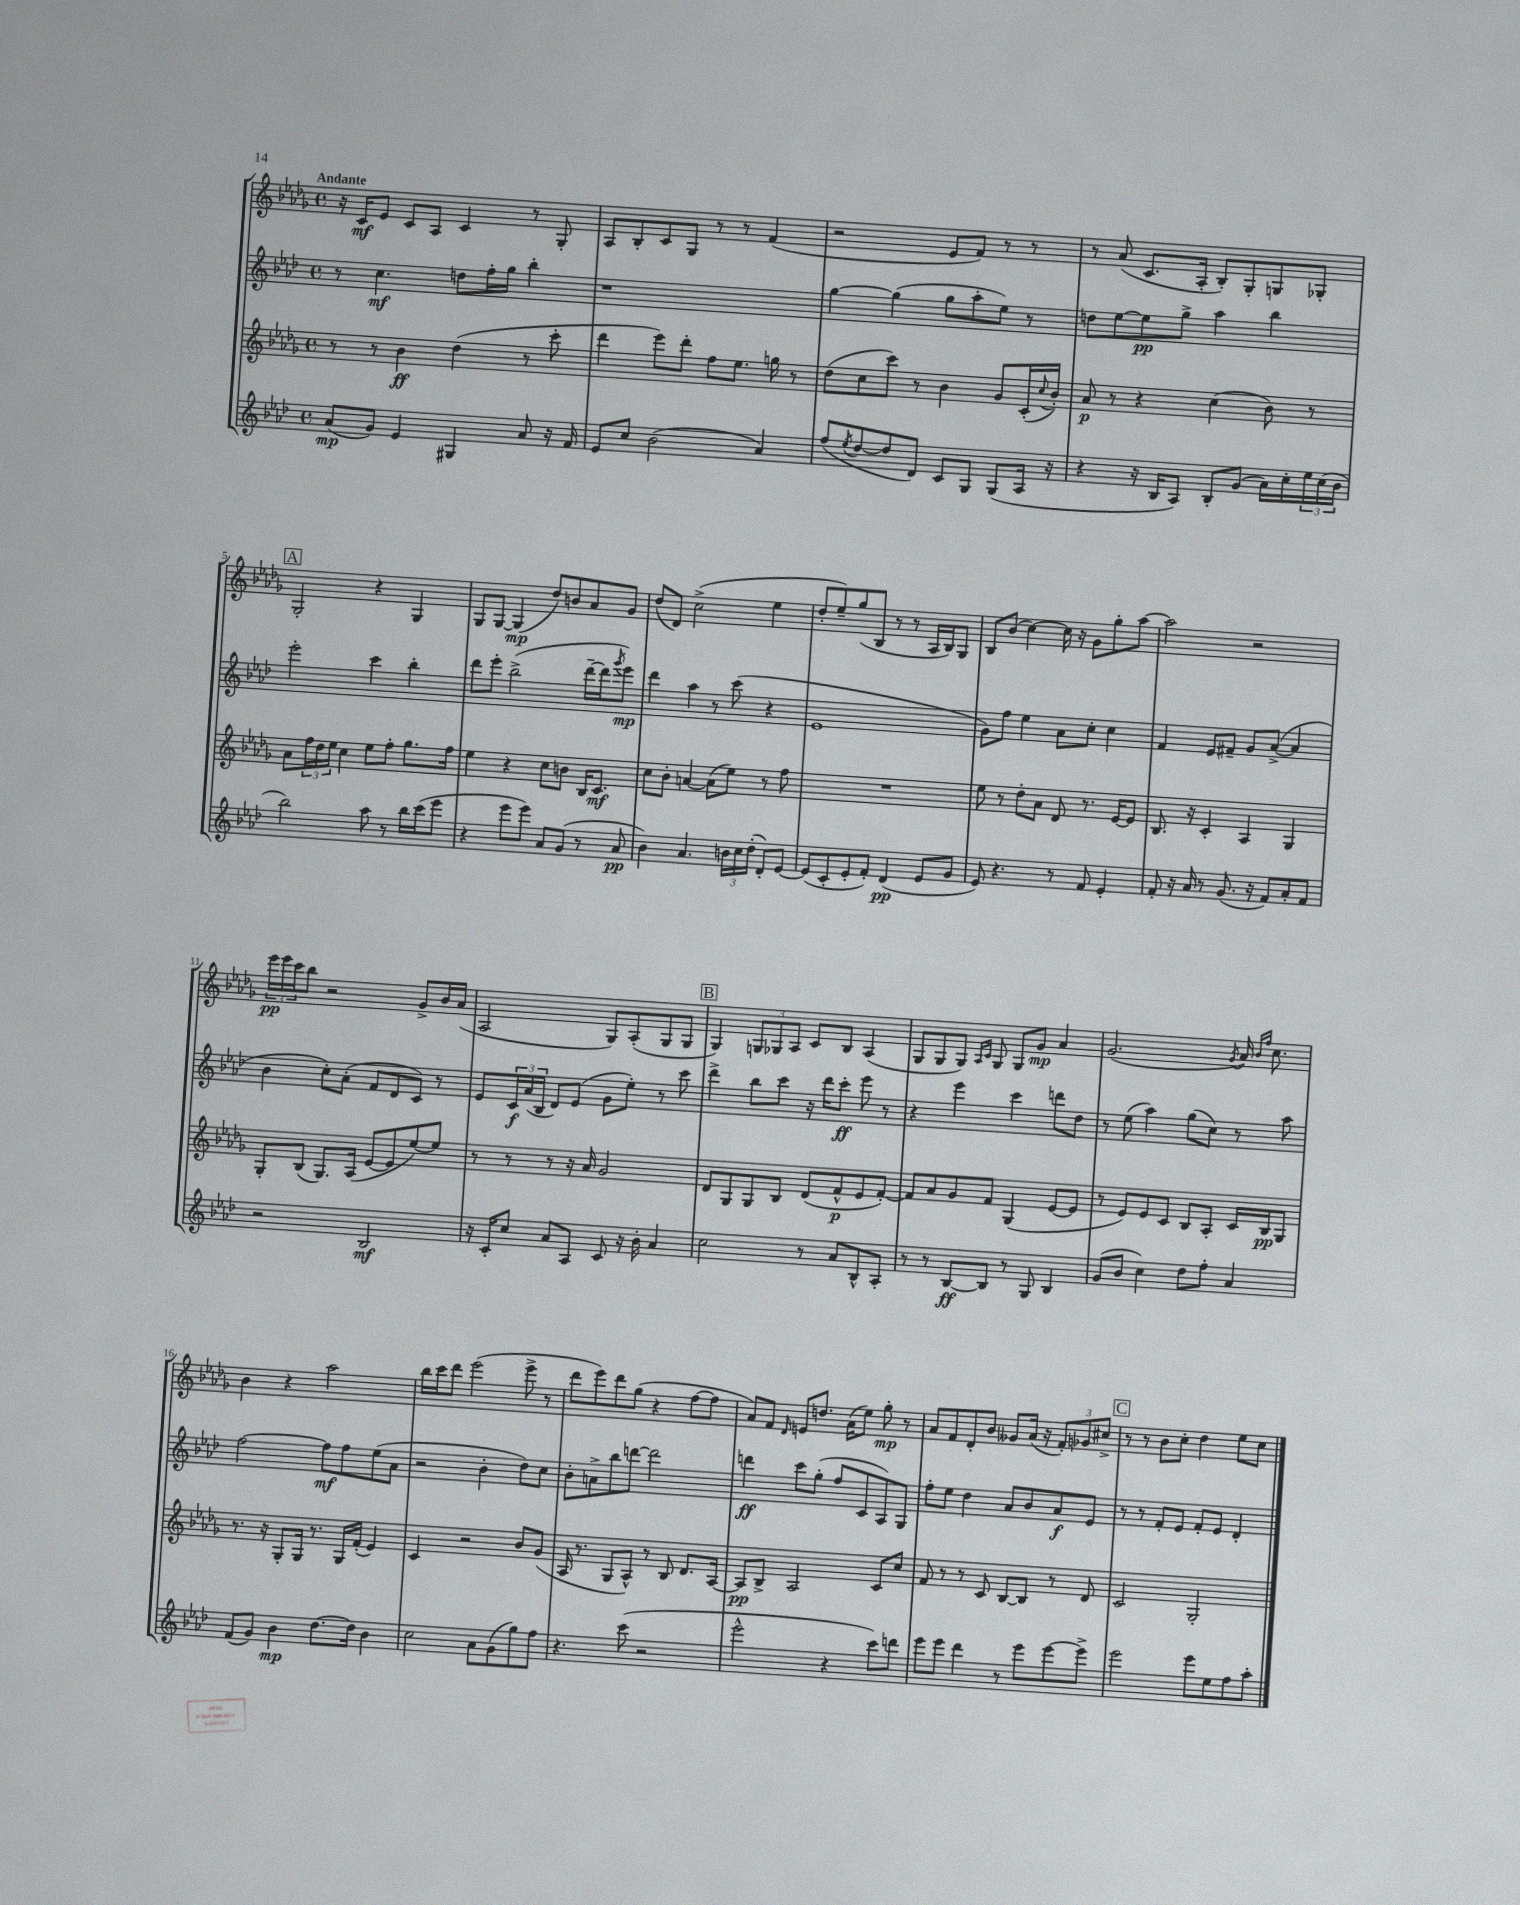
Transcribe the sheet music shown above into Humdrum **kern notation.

**kern	**kern	**kern	**kern
*staff4	*staff3	*staff2	*staff1
*clefG2	*clefG2	*clefG2	*clefG2
*k[b-e-a-d-]	*k[b-e-a-d-g-]	*k[b-e-a-d-]	*k[b-e-a-d-g-]
*M4/4	*M4/4	*M4/4	*M4/4
*met(c)	*met(c)	*met(c)	*met(c)
(8a-/L	8r	8r	16r
.	.	.	16c/LK
8g/J)	8r	4.cc\	8e-/J
4e-/	4b-\	.	8c/L
.	.	.	8A-/J
4G#/	(4dd-\	8dd\L	4c/
.	.	16ff'\L	.
.	.	16gg\JJ	.
8a-/	8r	4bb-'\	8r
16r	8ccc'\	.	8G-'/
16f/	.	.	.
=	=	=	=
8e-/L	4ddd-\	1r	8A-/L
8cc/J	.	.	8B-'/
(2b-\	8eee-\L)	.	8c/
.	8ddd-'\J	.	8G-/J
.	8ff\L	.	8r
.	8.ee-\J	.	8r
4a-/)	.	.	(4f/
.	16gg\	.	.
.	8r	.	.
=	=	=	=
(8ff/L	(8dd-\L	[4gg\	2r
8qee-/	.	.	.
[8dd-/	8cc\	.	.
8dd-/]	8ccc\J)	(4gg\]	.
8d-/J)	8r	.	.
8c/L	4b-\	8gg\L	8e-/L
8G/J	.	8aa-'\	8f/J)
(8G/L	8g-/L	8ee-\J)	8r
16A-/Jk	(16c'/L	8r	8r
.	8qqcc/	.	.
16r	16b-'/JJ)	.	.
=	=	=	=
4r	8a-/	8dd\L	8r
.	8r	[8ee-\	(8a-/
16r	4r	8ee-\]	8.c/L
16B-/LK	.	.	.
8A-/J)	.	8gg^\J	.
.	.	.	16A-'/Jk
8B-'/L	(4cc\	4aa-\	8B-'/L)
(8g/J	.	.	8G-'/
16a-\LL)	8b-\)	4bb-\	8G/
16cc'\	.	.	.
24ee-\	8r	.	8G-'/J
(24cc\	.	.	.
24b-\JJ	.	.	.
=	=	=	=
2bb-\)	8a-\L	2eee-'\	2G-'/
.	24ff\L	.	.
.	24dd-\	.	.
.	24ee-\JJ	.	.
.	4cc\	.	.
8aa-\	8ee-\L	4ccc\	4r
8r	8ff'\J	.	.
16bb-\LL	8.gg-\L	4bb-'\	4G-/
(16ccc\J	.	.	.
8eee-\J	.	.	.
.	16ff\Jk	.	.
=	=	=	=
4r	4ee-\	8ddd-\L	8G-/L
.	.	8eee-'\J	[8G-/J
8eee-\L	4r	(2bb-^\	(4G-/]
8eee-\J)	.	.	.
8a-/L	8cc\L	.	8dd-/L)
(8g/J	8b\J	.	8b/
8r	16B-/LK	[16ddd-~\LL	8a-/
.	8.c/J	16ddd-\]J	.
.	.	8qggg/	.
8a-/	.	8eee-\J)	8g-/J
=	=	=	=
4b-\)	8cc\L	4ddd-\	(8dd-/L
.	8b-'\J	.	8d-/J)
4.a-/	[4a/	4aa-\	(2cc^\
.	(8a\]L	8r	.
24b\LL	8ee-\J)	(8ccc\	.
24cc\	.	.	.
(24dd-'\JJ	.	.	.
8d-'/L)	8r	4r	4ee-\
[8e-/J	8ff\	.	.
=	=	=	=
(8e-/]L	1r	1e-	8dd-'/L
8c'/	.	.	8ee-~/)
8e-'/	.	.	(8gg-/
8f'/J)	.	.	8B-/J
(4d-/	.	.	8r
.	.	.	8r
8e-/L	.	.	16A-/LL
.	.	.	16B-/J)
8g/J	.	.	8G-/J
=	=	=	=
8e-/)	8ee-\	8g\L)	8B-/L
4.r	8r	8ff\J	(8b-/J
.	8dd-'\L	4ee-\	[4cc\)
.	8a-\J	.	.
8r	8d-/	8a-\L	16cc\]
.	.	.	16r
8f/	8.r	8cc'\J	8g-\L
4e-'/	.	4cc\	8gg-'\
.	[16e-/LK	.	.
.	8e-/]J	.	[8aa-\J
=	=	=	=
8f'/	8.B-/	4f/	2aa-\]
16r	.	.	.
16a-/	16r	.	.
8r	4c'/	8e-/L	.
(8.g/	.	8f#~/J	.
.	4A-/	8g/L	2r
16r	.	.	.
8f/L)	.	([8a-^/J	.
8a-'/	4G-/	4a-/]	.
8f/J	.	.	.
=	=	=	=
2r	8G-'/L	4b-\	24eee-\LL
.	.	.	24eee-\
.	.	.	24ccc\J
.	(8B-/J	.	8bb-\J
.	8.G-/L)	8cc'\L)	2r
.	.	(8a-'\J	.
.	(16A-/Jk	.	.
2B-/	[8e-/L	8f/L	.
.	8e-/]	8d-/	.
.	[8ee-/)	8c/J)	8g-^/L
.	8ee-/]J	8r	16b-/L
.	.	.	(16a-/JJ
=	=	=	=
16r	8r	8e-/L	2A-/
16c'/LK	.	.	.
8cc/J	8r	24c/L	.
.	.	(24a-/	.
.	.	24B-/JJ	.
8a-/L	8r	8d-/L)	.
8A-/J	16r	(8e-/J	.
.	16a-/	.	.
8c/	2g-/	8g\L	8G-/L)
16r	.	8ee-'\J)	(8A-'/
16b-'\	.	.	.
4a-/	.	8r	8G-/
.	.	8ccc\	8G-/J
=	=	=	=
2cc\	8d-/L	4ddd-^\	4G-/)
.	8G-/	.	.
.	8G-/	8bb-\L	12G/L
.	.	.	12G-/
.	8B-/J	8ccc\J	.
.	.	.	12A-/J
8r	(8d-/L	16r	8c/L
.	.	16ddd-\LK	.
8a-/L	8f^^/	8ccc'\J	8B-/J
8B-^^/	8e-/	8eee-\	(4A-/
8A-'/J	[8f'/J)	8r	.
=	=	=	=
8r	8f/]L	4r	8G-/L
8r	8a-/	.	8G-/
[8B-/L	8g-/	4eee-\	8G-/J)
.	.	.	16qqA-/LL
.	.	.	16qqc/JJ
8B-/]J	8f/J	.	8G-/
8r	(4G-/	4ccc\	8G-/L
8G/	.	.	8g-/J
4B-/	[8e-/L	8ddd\L	4a-/
.	8e-/]J	8dd-\J	.
=	=	=	=
(8g/L	8r	8r	(2.g-/
8b-/J	8e-/L)	(8ee-\	.
4cc\)	8e-/	4aa-\)	.
.	8c/J	.	.
8dd-\L	8B-/L	(8gg\L	.
8ff'\J	8A-'/J	8cc\J)	.
.	.	.	8qg-/
4a-/	16c/LL	8r	16a-/)
.	.	.	16qqb-/LL
.	.	.	16qqff/JJ
.	16B-/J	.	8.cc\
.	8G-/J	8aa-\	.
=	=	=	=
(8f/L	8.r	[2ff\	4b-\
8g/J)	.	.	.
.	16r	.	.
4b-\	8G-'/L	.	4r
.	16G-/Jk	.	.
.	8.r	.	.
[8.dd-\L	.	8ff\]L	2aa-\
.	16G-/LL	8ff\	.
16dd-\]Jk	(16f'/JJ	.	.
4b-\	4e-/)	(8ee-\	.
.	.	8a-\J	.
=	=	=	=
2cc\	4c/	2r	16bb-\LL
.	.	.	16ccc\J
.	.	.	8ddd-\J
.	2r	.	(2eee-\
8a-\L	.	4b-'\	.
(8g\	.	.	.
8gg\)	8b-/L	8dd-\L)	8eee-^\
8ff\J	(8g-/J	8cc\J	8r
=	=	=	=
4.r	16A-/	8b-'\L	8ddd-\L
.	8.r	.	.
.	.	8a^\	8eee-\)
.	8G-/L	8bb-\	8ddd-\
(8ccc\	8A-^^/J)	[8ddd\J	(8gg-\J
2r	8r	2ddd\]	4r
.	8B-/	.	.
.	8.d-/L	.	[8ff\L
.	.	.	8ff\]J
.	[16A-/Jk	.	.
=	=	=	=
2eee-^^\	8A-/]L	4ddd\	8a-/L)
.	8B-^/J	.	8f/J
.	.	.	16qqd-/
.	2A-/	8ccc\L	8e/L
.	.	(8gg'\J	8.dd/J
4r	.	8ff/L	.
.	.	.	(16a-\LK
.	.	8c/	8ee-\J)
8ccc\L)	8c/L	8A-/)	8gg-'\
8ddd\J	8cc/J	8G/J	8r
=	=	=	=
8eee-\L	8f/	8ff'\L	8a-/L
8eee-\J	8r	8ee-\J	8f/
4ddd-\	8r	4dd-\	8d-'/
.	8c/	.	8b-/J
8r	[8B-/L	8a-/L	8g--/L
8eee-\L	8B-/]J	8b-/	(16a-/Jk
.	.	.	16r
[8eee-\	8r	8a-/	12f'/L)
.	.	.	12g-/
8eee-^\]J	8d-/	8e-/J	.
.	.	.	12cc#^/J
=	=	=	=
2eee-\	2c/	8r	8r
.	.	8r	8r
.	.	8f'/L	8b-\L
.	.	8e-/J	8cc'\J
8eee-\L	2G-'/	8f'/L	4dd-\
8ee-\	.	8e-/J	.
8ff\	.	4d-'/	8ee-\L
8aa-'\J	.	.	8cc\J
==	==	==	==
*-	*-	*-	*-
